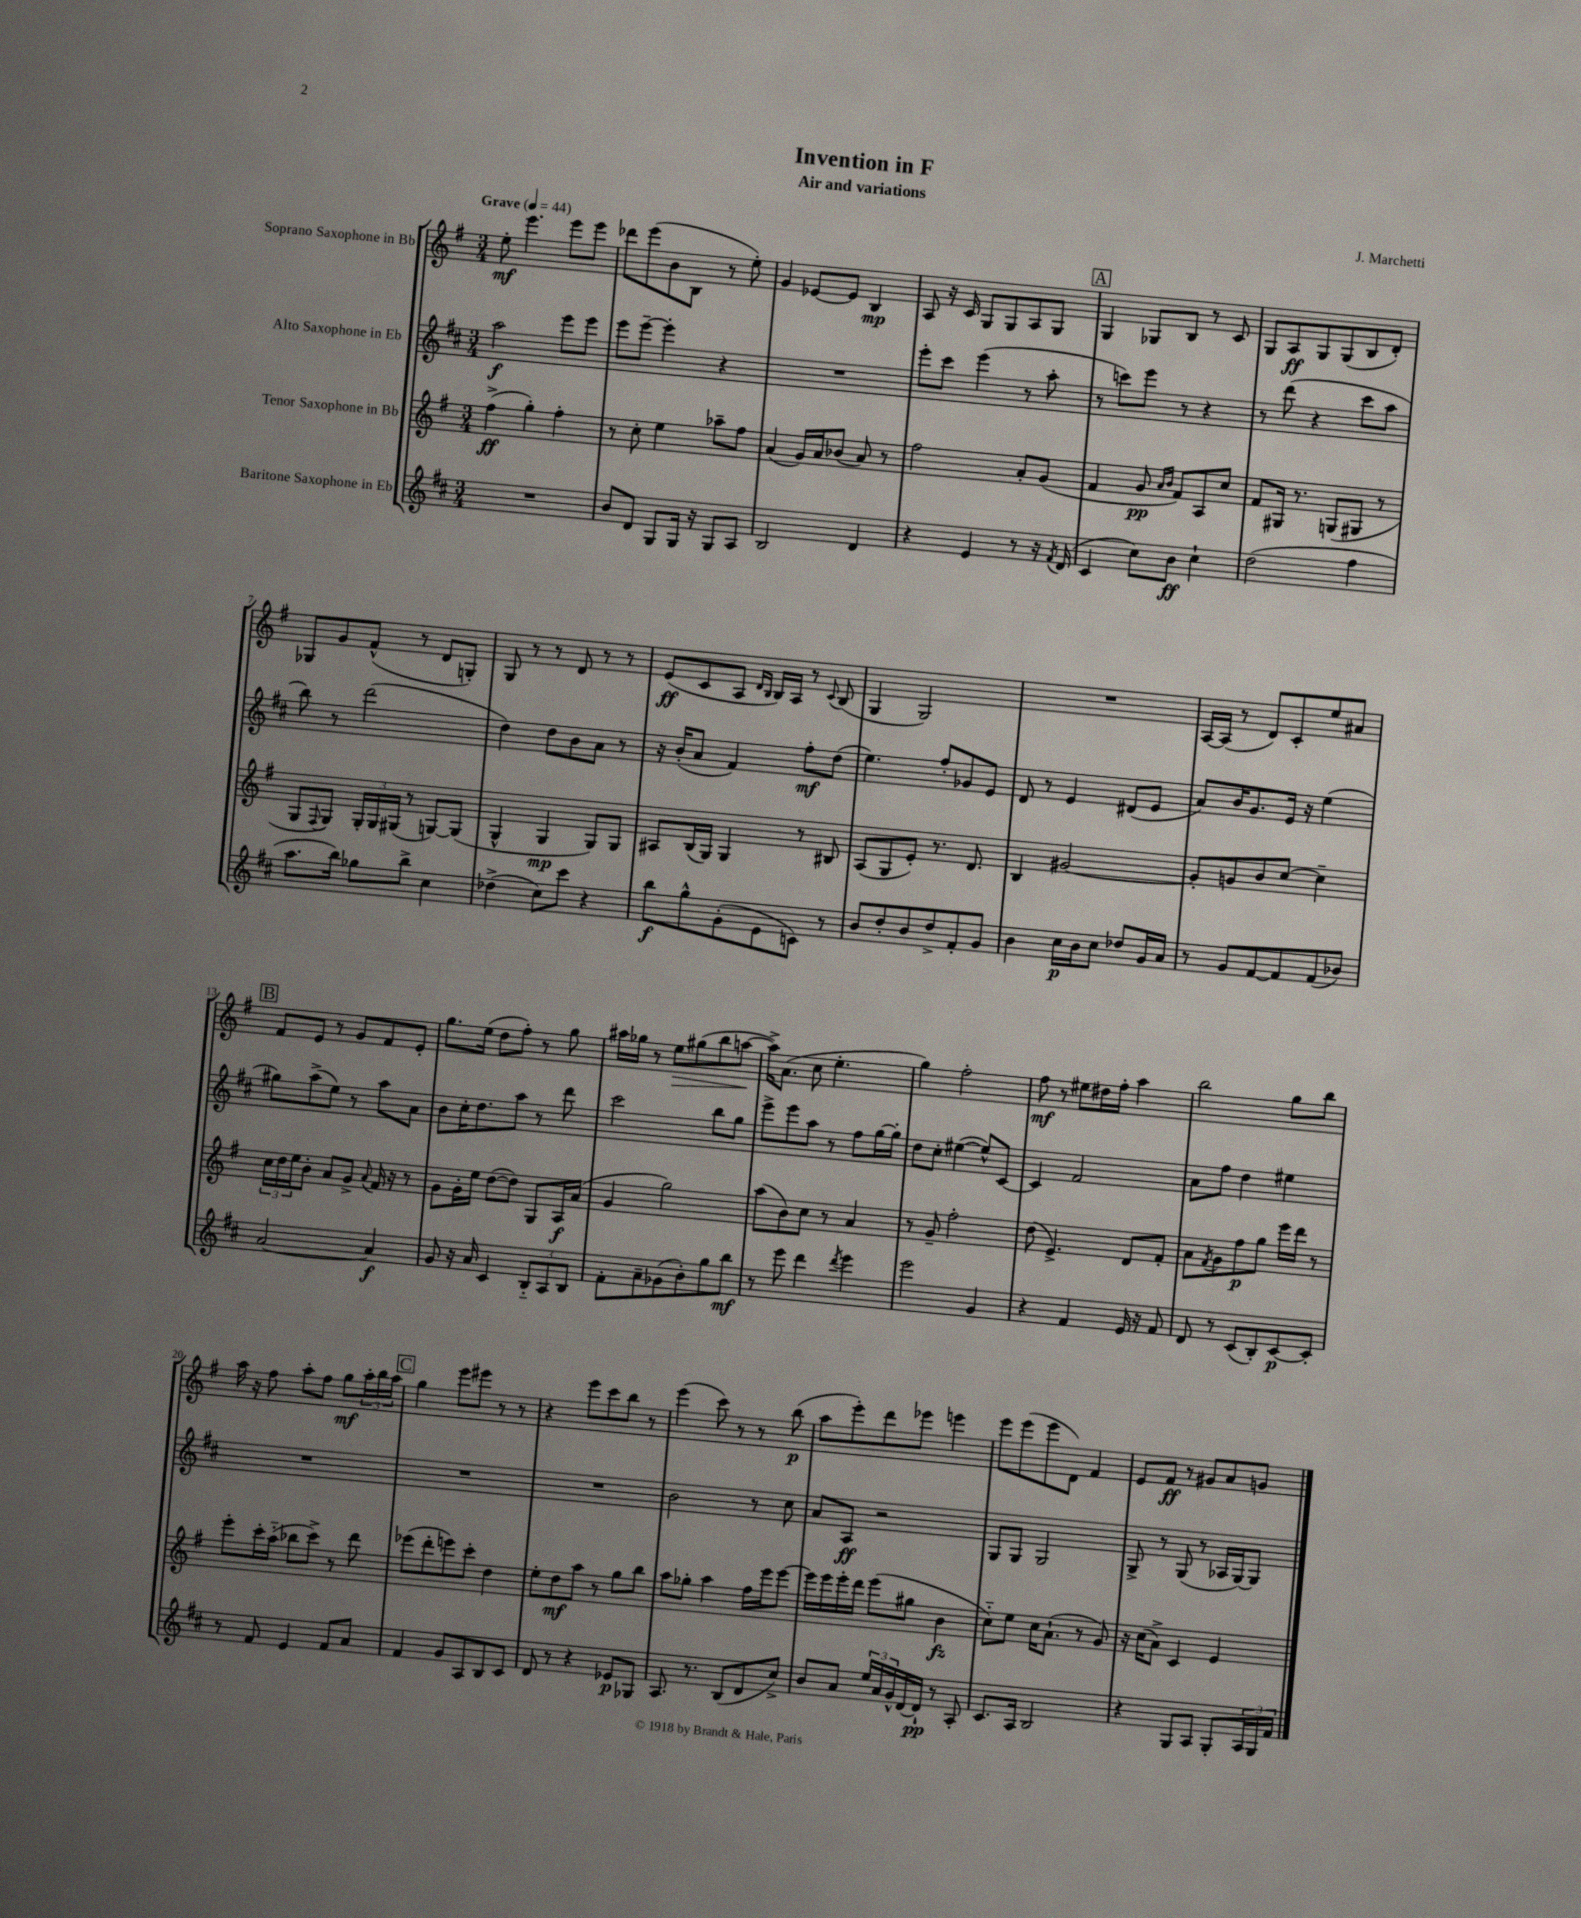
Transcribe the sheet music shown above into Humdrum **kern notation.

**kern	**kern	**kern	**kern
*staff4	*staff3	*staff2	*staff1
*clefG2	*clefG2	*clefG2	*clefG2
*k[f#c#]	*k[f#]	*k[f#c#]	*k[f#]
*M3/4	*M3/4	*M3/4	*M3/4
*MM44	*MM44	*MM44	*MM44
2.r	(4ff#^	2aa	8ee'
.	.	.	4.eee
.	4gg')	.	.
.	4ff#'	8eee	8eee
.	.	8eee	8eee
=	=	=	=
8b	8r	8eee	8ddd-
8d	8cc'	[8eee~	(8eee
8G	4ee	4eee']	8b
16G	.	.	8B
16r	.	.	.
8G	8aa-~	4r	8r
8A	8ff#	.	8ee')
=	=	=	=
2B	(4a	2.r	4g
.	16g)	.	[8e-
.	16a	.	.
.	(8b-	.	8e-]
4d	8a)	.	4B
.	8r	.	.
=	=	=	=
4r	2ff#	8eee'	8A
.	.	8ccc#	16r
.	.	.	16c
4e	.	(4eee	8G
.	.	.	8G
8r	8a'	8r	8A
16r	(8g	8aa'	8G
8qf#	.	.	.
(16d	.	.	.
=	=	=	=
4c#	4f#	8r	4G
.	.	8ccc)	.
8cc#)	8g	8eee	8G-
.	16qqa	.	.
.	16qqb	.	.
8b	8f#)	8r	8B
4cc#`	8A	4r	8r
.	8cc	.	8c
=	=	=	=
(2dd	8f#	8r	8G
.	16G#	(8ddd	8A
.	8.r	.	.
.	.	4r	8G
.	(8G	.	(8G
4ff#	8G#	8ccc#	8B
.	8r	8aa	8d')
=	=	=	=
8.aa	8G	8bb)	8G-
.	8qqF#	.	.
.	8G)	8r	8g
16bb)	.	.	.
8gg-	24G'	(2ddd	(8f#^^
.	24G	.	.
.	(24G#	.	.
8bb^	8r	.	8r
4cc#	[8G)	.	8d
.	(8G]	.	8G')
=	=	=	=
(4dd-^	4G^^	4dd)	8G
.	.	.	8r
8cc#)	4G	8dd	8r
8ccc#	.	8b	8d
4r	8G)	8a	8r
.	8G	8r	8r
=	=	=	=
8bb	8A#	16r	(8e
.	.	(16b'	.
8gg^^	(16B	8a	8c
.	16G)	.	.
(8g'	4G	4f#)	8A
.	.	.	16qqd
.	.	.	16qqB
8e	.	.	16B)
.	.	.	16A
8c)	8r	8ff#'	8r
.	.	.	8qqc
8r	8B#	(8dd	(8B
=	=	=	=
8b	(8A	4.ee)	4G
8dd'	8G	.	.
8b	8e')	.	2G)
8dd^	8.r	8ff#'	.
8f#'	.	8g-	.
.	8.d	.	.
8g	.	8e	.
=	=	=	=
4b	4B	8d	2.r
.	.	8r	.
16cc#	[2g#	4e	.
16b	.	.	.
8cc#	.	.	.
8dd-	.	(8d#	.
16g	.	8e	.
16a	.	.	.
=	=	=	=
8r	8g#']	8a)	[16A
.	.	.	(16A]
8g	8g	16b	8r
.	.	8.g	.
[8f#	8b	.	8d)
8f#]	[8cc	16e	8c'
.	.	16r	.
(8f#	4cc~]	(4ee	8ee
8b-)	.	.	8a#
=	=	=	=
[2a	24cc	8gg#)	8f#
.	24dd	.	.
.	24ee	.	.
.	8b'	(8aa^	8e
.	8a	8ee)	8r
.	8g^	8r	8g
.	8qqa	.	.
4a]	16f#	8aa	8f#
.	16r	.	.
.	8r	8a	8e'
=	=	=	=
8g	8g	8b	8.gg
16r	16g'	16cc#'	.
16a	16ee	8.dd	(16ee
4c#	([8dd	.	8dd
.	8dd])	8aa	8ff#')
12B'~	8G	8r	8r
12A	.	.	.
.	16A	8ddd	8gg
12B	.	.	.
.	(16a	.	.
=	=	=	=
8f#'	4g	2ccc#	16aa#
.	.	.	16gg-
8a~	.	.	8r
(8g-	2gg)	.	8ee
8b')	.	.	(8gg#
8gg	.	8bb	8bb
8bb	.	8gg	[8aa
=	=	=	=
8r	(8aa	8eee^	16aa^])
.	.	.	(8.a
8eee	8b)	8eee	.
4ddd	8cc	8aa	8cc
.	8r	8r	4.ee'
8qddd	.	.	.
4eee	4a	8ff#	.
.	.	[16gg	.
.	.	16gg']	.
=	=	=	=
2eee	8r	8dd	4gg)
.	8g~	8cc#'	.
.	2ff#'	([4ee#	2ff#'
4g	.	8ee#^^])	.
.	.	[8c#	.
=	=	=	=
4r	(8dd	4c#]	8ff#
.	4.e^)	.	8r
4f#	.	2f#	8ee#
.	.	.	16dd#
.	.	.	16ff#'
16e	8d	.	4aa
16r	.	.	.
8f#	8f#'	.	.
=	=	=	=
8d	8a	8a	2bb
.	8qf#	.	.
8r	8g	8ff#	.
(8c#	8ff#	4dd	.
8B')	8gg	.	.
[8c#	16eee	4ee#	8gg
.	16ddd	.	.
8c#']	8r	.	8bb
=	=	=	=
8r	8eee'	2.r	16aa
.	.	.	16r
8f#	16ccc'	.	8ff#
.	(16aa'~	.	.
4e	8bb-	.	8aa'
.	8ccc^)	.	8ff#
8f#	8r	.	8gg
8a	8ddd	.	24aa'
.	.	.	24bb
.	.	.	24aa
=	=	=	=
4f#	(8eee-	2.r	4gg
.	8ddd'	.	.
8g	8eee)	.	8eee
8A	8ccc'	.	8eee#
8B	4dd	.	8r
8c#	.	.	8r
=	=	=	=
8d	8ee'	2.r	4r
8r	8dd	.	.
4r	8aa	.	8eee
.	8r	.	8ccc
8e-	8gg	.	8bb
8G-	8bb	.	8r
=	=	=	=
8.A	8aa	2b	(4eee
.	8gg-'	.	.
8.r	.	.	.
.	4aa	.	8ccc)
(8B	.	.	8r
8d	16ff#	8r	8r
.	16eee	.	.
8cc#^)	[8eee	8cc#	(8bb
=	=	=	=
8b	16eee]	8a	8aa
.	16eee	.	.
8a	16eee'	8A	8eee')
.	16ddd	.	.
24ee	(8eee	2r	8ddd
24a	.	.	.
24g^^	.	.	.
[16d	8gg#	.	8eee-
16d`]	.	.	.
8r	4b	.	4eee
8A'	.	.	.
=	=	=	=
8.c#	8cc'~)	8G	8eee
.	8ee	8G	(8eee
16A	.	.	.
2B	16cc	2G	8eee
.	(8.a`	.	.
.	.	.	8d)
.	8r	.	4f#
.	8g)	.	.
=	=	=	=
4r	16r	8G^	8e
.	(16cc	.	.
.	8a^)	8r	8f#
8G	4c	(8G	8r
8A	.	8r	8g#
8G'	4e	16A-	8a
.	.	[16G)	.
24A	.	8G]	8g
24G	.	.	.
24f#	.	.	.
==	==	==	==
*-	*-	*-	*-
